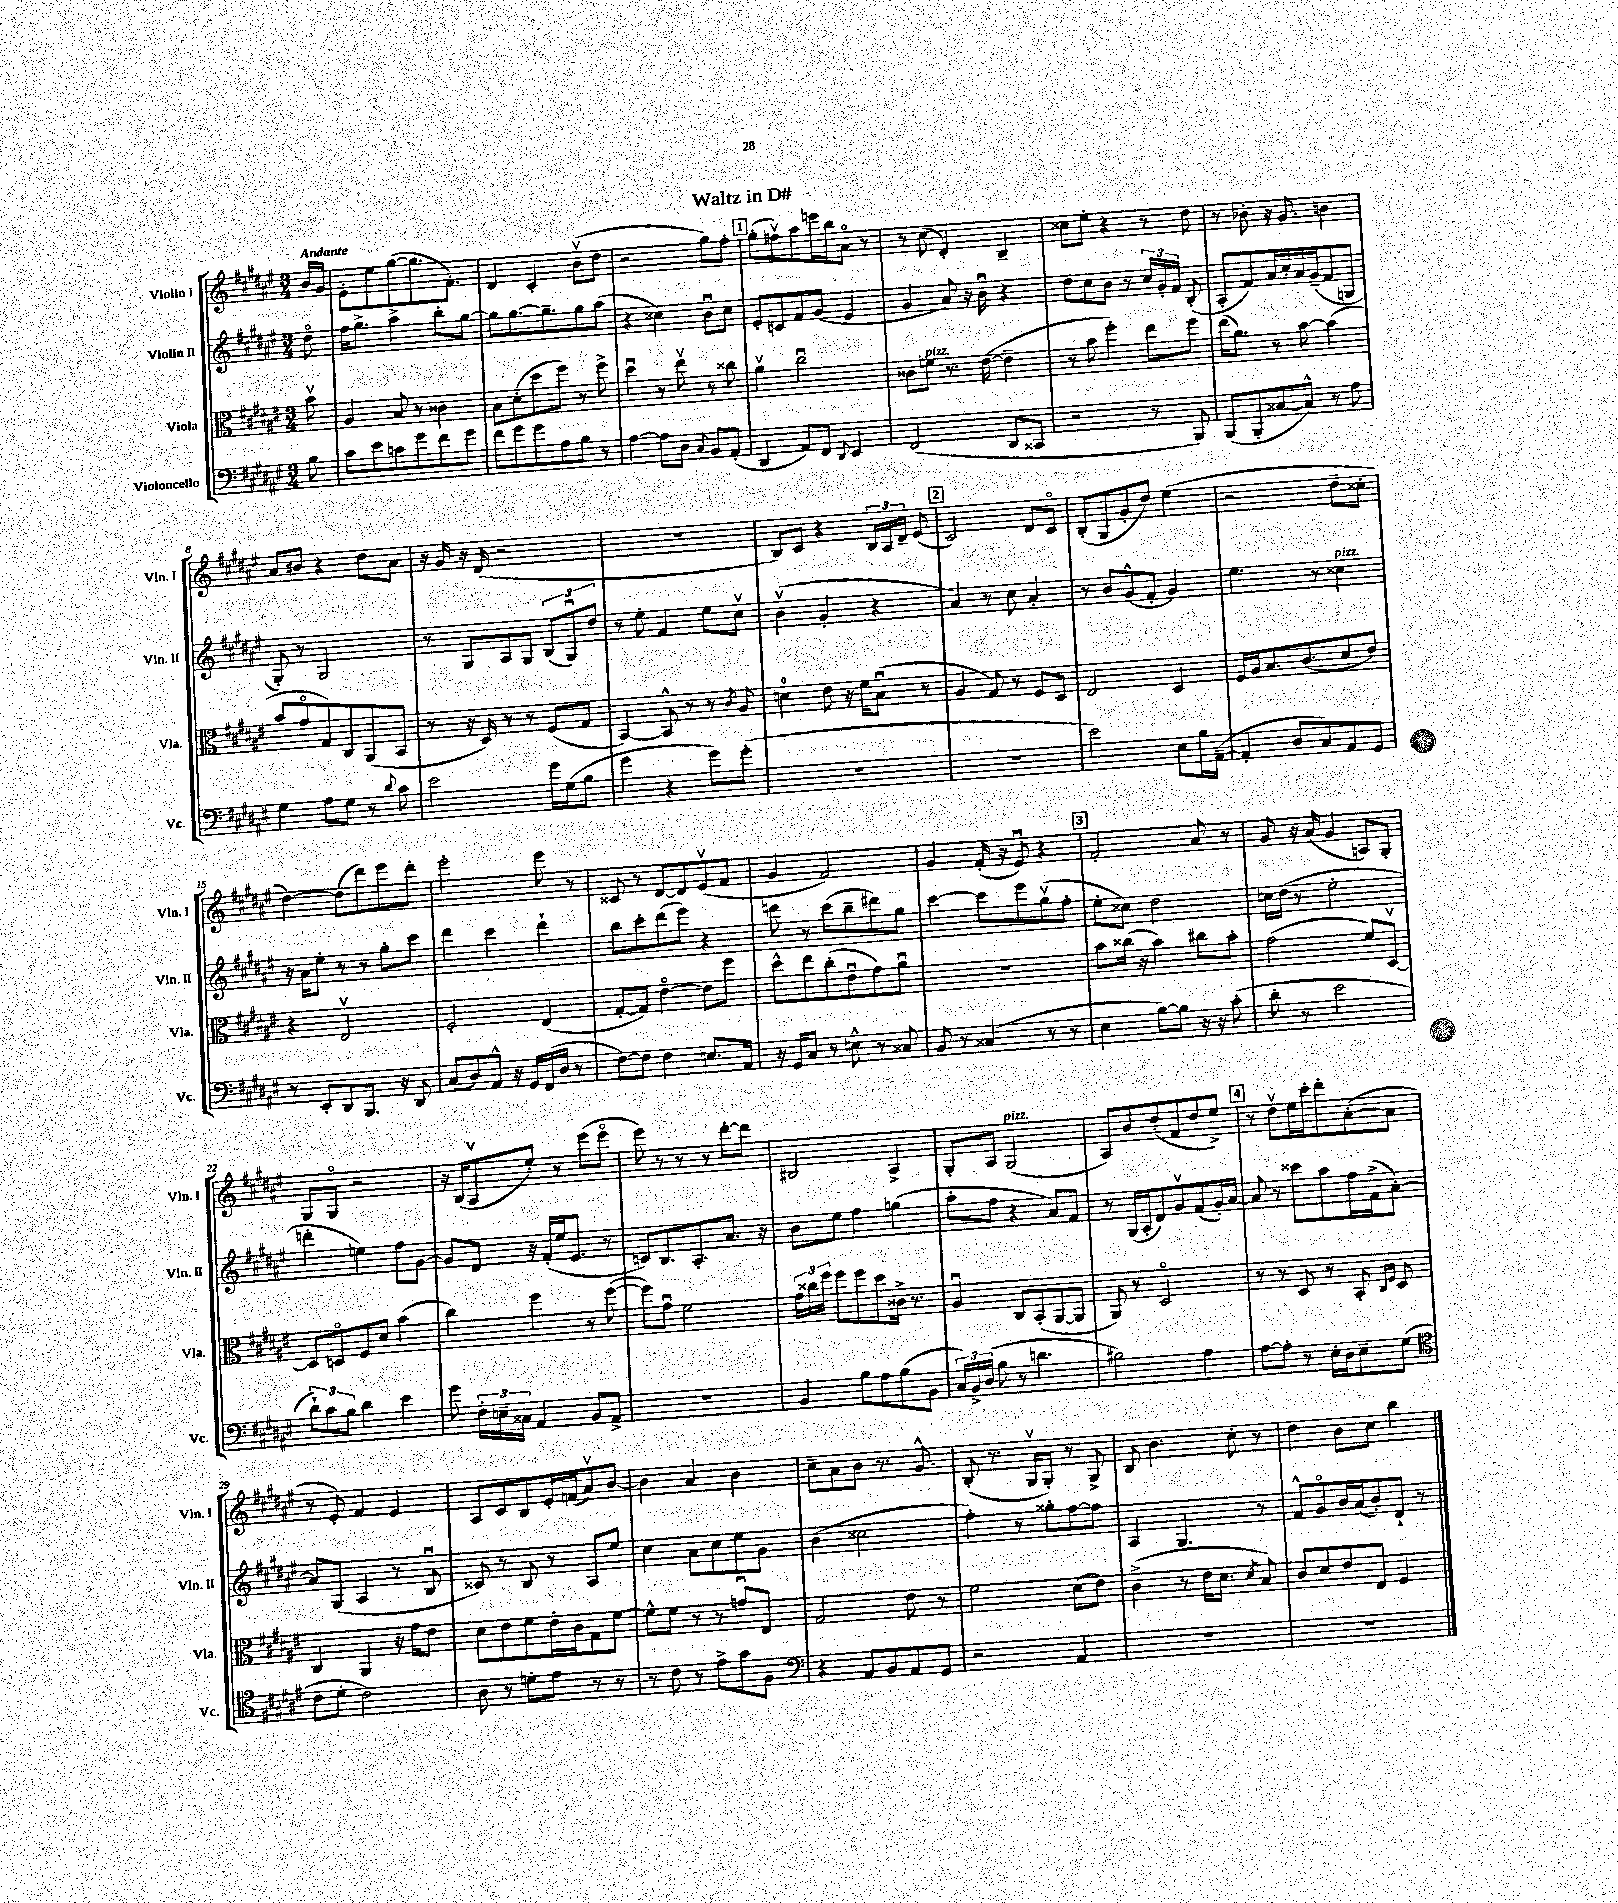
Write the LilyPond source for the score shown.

\header { title = "Waltz in D#" }
<<
\new StaffGroup <<
\new Staff = "s0" \with { instrumentName = "Violin I" shortInstrumentName = "Vln. I" } {
    \clef treble \key fis \major \numericTimeSignature \time 3/4 \partial 8 \tempo "Andante"
    \autoBeamOff b'16[ gis'16] |
    eis'8[-. eis''8 gis''8~( gis''8. fis'8.]-.) |
    dis'4 cis'4-. b'8[\upbow( dis''8] |
    r2 gis''8[) fis''8]-. |
    \mark \markup { \box "1" } gis''8[-.( f''8\upbow) ais''8 e'''16 b''16 ais'8]\flageolet r8 |
    r8 cis''8( dis'4-.) b4-- |
    cisis''8[ eis''8]-. r4 r8 dis''8 |
    r8 bes'8-. r16 gis'8. b'4 |
    ais'8[ bis'8] r4 dis''8[ ais'8] |
    r16 gis'16 r16 dis'16( r2 |
    R2. |
    b8[) cis'8] r4 \tuplet 3/2 { b16[ ais16 dis'16]-- } eis'8( |
    \mark \markup { \box "2" } cis'2) dis'8[ cis'8]\flageolet |
    b8[-.( gis8 gis'8-. dis''8]) eis''4( |
    r2 dis''8[-- cisis''8]-. |
    dis''4~) dis''8[( dis'''8) eis'''8 dis'''8]-. |
    eis'''2-. eis'''8 r8 |
    cisis'8 r8 dis'8[~ dis'8 eis'8\upbow( fis'8] |
    gis'4 fis'2) |
    gis'4 fis'16-.( r16 eis'8\downbow) r4 |
    \mark \markup { \box "3" } fis'2-. ais'8 r8 |
    gis'8 r16 ais'16( gis'4 a8[) gis8]-. |
    gis8[ gis8]\flageolet r2 |
    r16 b16[( ais8\upbow eis''8]-.) r8 eis'''8[( eis'''8]\flageolet |
    eis'''8) r8 r8 r8 dis'''8[~-. dis'''8] |
    bis2 ais4-> |
    gis8[-. ais8] gis2^\markup { \italic "pizz." }( |
    ais8[) b'8 dis''8-.( fis'8 dis''8 eis''8]->) |
    \mark \markup { \box "4" } r8 dis''8[\upbow eis''16 cis'''16-. dis'''8-. ais'8~-.( ais'8] |
    r8 eis'8-.) fis'4 eis'4 |
    ais8[ cis'8 b8 eis'16-. f'16( ais'8\upbow) b'8]~ |
    b'4 ais'4 b'4 |
    cis''8[-- ais'8 b'8] r8. gis'8.-^ |
    b8-.( r8. gis16[\upbow gis8]-.) r8 gis8-> |
    b8 b'4. cis''8-. r8 |
    dis''4 b'8[ cis''8] b''4 \bar "|." |
}
\new Staff = "s1" \with { instrumentName = "Violin II" shortInstrumentName = "Vln. II" } {
    \clef treble \key fis \major \numericTimeSignature \time 3/4 \partial 8
    \autoBeamOff dis''8\flageolet |
    fis''16[ gis''8.]-> ais''4-> b''8[-. gis''8]~ |
    gis''8[ gis''8.~ gis''8.-- gis''8 ais''8]( |
    r4 cisis''4) b'8[\downbow cisis''8] |
    \mark \markup { \box "1" } eis'8[-. c'8 fis'8 gis'8]( eis'4 |
    gis'4 ais'8) r16 b'16\downbow r4 |
    dis''8[ cis''8 b'8] r8 \tuplet 3/2 { cis''16[ gis'16-. fis'16] } b8-.( |
    ais8[-. fis'8) ais'16 cis''16-. ais'16 gis'16--( fis'8 g8] |
    gis8-.) r8 gis2 |
    r8 gis8[ ais8 gis8] \tuplet 3/2 { b8[( gis8\downbow) dis''8] } |
    r8 eis''8-. fis'4 eis''8[ cis''8]\upbow |
    b'4\upbow( gis'4-. r4 |
    \mark \markup { \box "2" } ais'4) r8 cis''8 ais'4-. |
    r8 b'8[ gis'8-^( fis'8]-. gis'4) |
    eis''4. r8 cisis''4^\markup { \italic "pizz." } |
    r16 ais'16[ eis''8]-. r8 r8 gis''8[-. cis'''8] |
    dis'''4 cis'''4 dis'''4-! |
    b''8[ cis'''8-. dis'''8( eis'''8]) r4 |
    d'''8 r8 cis'''8[( b''8-- dis'''8) gis''8] |
    cis'''4~ cis'''8[ eis'''8 gis''8\upbow( fis''8]-. |
    \mark \markup { \box "3" } eis''8[-. cisis''8]) dis''2 |
    c''16[ dis''16]( r8 eis''2-. |
    d'''4-. e''4) fis''8[ gis'8]~ |
    gis'8[ dis'8] r16 fis'16[-.( eis''16 eis'8.] r8 |
    c'8[) b8. ais8.-. ais'8.] r16 |
    b'8[ eis''8] fis''4 g''4( |
    ais''8[-. fis''8] r4 ais'8[) fis'8] |
    r8 gis16[( ais16-. dis'8) gis'8\upbow fis'8( gis'16-.) ais'16]~ |
    \mark \markup { \box "4" } ais'8 r8 cisis'''8[ ais''8 fis''16 fis'16->( ais'8]~-.) |
    ais'8[ gis8]( ais4 r8 b8\downbow |
    cisis'8) r8 b8 r8 ais8[ eis''8] |
    cis''4 ais'8[ cis''8 eis''8 gis'8] |
    b'4( cisis''2 |
    fis''4-.) r8 gisis''8[-. fis''8~ fis''8] |
    ais4 gis4. r8 |
    fis'8[-^ gis'8\flageolet b'16 ais'16( b'8-.) dis'8]-! r8 \bar "|." |
}
\new Staff = "s2" \with { instrumentName = "Viola" shortInstrumentName = "Vla." } {
    \clef alto \key fis \major \numericTimeSignature \time 3/4 \partial 8
    \autoBeamOff b'8\upbow |
    ais4 b8 r8 cisis'4 |
    b8[ dis'8-.( dis''8 fis''8]) r8 fis''8-> |
    dis''4\downbow r8 eis''8\upbow r8 cisis''8 |
    \mark \markup { \box "1" } ais'4\upbow cis''2\downbow |
    cisis'8[ f'8]^\markup { \italic "pizz." } r8. eis'16~( eis'4-- |
    r8 b'8 fis''4-.) eis''8[ fis''8] |
    eis''16[( ais'8.]) r8 b'8~ b'4( |
    b'8[ gis'8\flageolet gis8) cis8 ais,8( b,8] |
    r8 r16 dis16) r8 r8 fis8[( gis8] |
    b,4~) b,8-^ r8 r8 \acciaccatura { cis'8 } ais8 |
    d'4-0 eis'8 r16 fis'16[ b8]\downbow( r8 |
    \mark \markup { \box "2" } ais4 gis8) r8 fis8[ dis8] |
    eis2 dis4 |
    fis16[ ais16 b8. cis'8.( dis'8 eis'8]) |
    r4 eis2\upbow |
    fis2-. eis4( |
    gis8[~-. gis8]) eis'4~\flageolet eis'8[ fis''8] |
    dis''8[-^ eis''8 cis''8-.( eis'8\downbow gis'8) ais'8]\downbow |
    R2. |
    \mark \markup { \box "3" } b'8[ cisis''16]( r16 b'4) cis''8[ b'8]-. |
    gis'2( fis'8[) dis8]~\upbow |
    dis8[ d8\flageolet fis8 dis'8] b'4( |
    cis''4) fis''4 r8 fis''8~( |
    fis''8[) gis'8]\downbow fis'2 |
    \tuplet 3/2 { gis'16[ cisis''16 fis''16] } fis''8[ fis''8 dis''8 cisis'16]-> r8. |
    ais4\downbow cis8[ b,8-.( ais,8~ ais,8] |
    ais,8) r8 dis2\flageolet |
    \mark \markup { \box "4" } r8 r8 dis8 r8 b,8-. \grace { cis16[ fis16] } dis8 |
    cis4 ais,4 r16 gis'16[ eis'8] |
    dis'8[ eis'8 fis'8 eis'16-. cis'16 gis8 fis'8]~ |
    fis'8[-^ fis'8] r8 r8 g'8[\downbow eis8] |
    gis2 eis'8 r8 |
    fis'2 dis'8[( eis'8]) |
    cis'4->( r8 eis'16[ dis'8.] \acciaccatura { dis'8 } b8) |
    cis'8[ dis'8 eis'8 eis8] fis4 \bar "|." |
}
\new Staff = "s3" \with { instrumentName = "Violoncello" shortInstrumentName = "Vc." } {
    \clef bass \key fis \major \numericTimeSignature \time 3/4 \partial 8
    \autoBeamOff b8 |
    cis'8[ eis'8 c'8 gis'8 fis'8 gis'8] |
    fis'8[ gis'8 gis'8 ais8 b8] r8 |
    ais4~ ais8[ dis8] \appoggiatura { cis8 } b,8[ ais,8]-.( |
    \mark \markup { \box "1" } dis,4 ais,8[) fis,8] \appoggiatura { dis,8 } eis,4 |
    fis,2( dis,8[ cisis,8] |
    r2 r8 b,,8) |
    b,,8[( b,,8-. cisis8~ cisis8]-^) r8 ais8 |
    gis4 ais8[ gis8] r8 \appoggiatura { dis'8 } cis'8 |
    eis'2 gis'16[ gis16( b8] |
    gis'4 r4 gis'8[) gis'8]-.( |
    R2. |
    \mark \markup { \box "2" } R2. |
    eis'2) eis8[ b16 ais,16]~--( |
    ais,4-. dis8[ cis8) ais,8 gis,8] |
    r8 eis,8[-. dis,8 b,,8.] r16 dis,8 |
    cis8[( dis8) ais,8]-^ r16 gis,16[ fis,16( dis16] r8 |
    fis8[~) fis8] fis4 e8.[ ais,16] |
    r16 gis,16[ cis8] r8 e8-^ r8 cisis8 |
    b,8 r8 cisis4( r8 r8 |
    \mark \markup { \box "3" } eis4 b8[~) b8] r16 r16 cis'8-.( |
    dis'8-. r8 eis'2 |
    \tuplet 3/2 { dis'8[-!) cis'8 b8] } dis'4 eis'4 |
    gis'8 \tuplet 3/2 { fis16[-. e16-- cisis16] } ais,4 b,8[ ais,8]-> |
    R2. |
    b,4 b8[ ais8 b8( b,8] |
    \tuplet 3/2 { cis16[) b,16-> dis16]( } b8 r8 d'4. |
    bis2) ais4 |
    \mark \markup { \box "4" } ais8[~ ais8]-. r8 eis16[-. dis16 eis8-- gis8]( |
    \clef tenor cis'8[ dis'8]-. cis'2) |
    ais8 r8 d'8[-. eis'8] r8 r8 |
    r8 cis'8 r8 eis'8[-> gis'8 fis8] |
    \clef bass r4 ais,8[ b,8 ais,8 gis,8] |
    r2 ais,4 |
    R2. |
    R2. \bar "|." |
}
>>
>>
